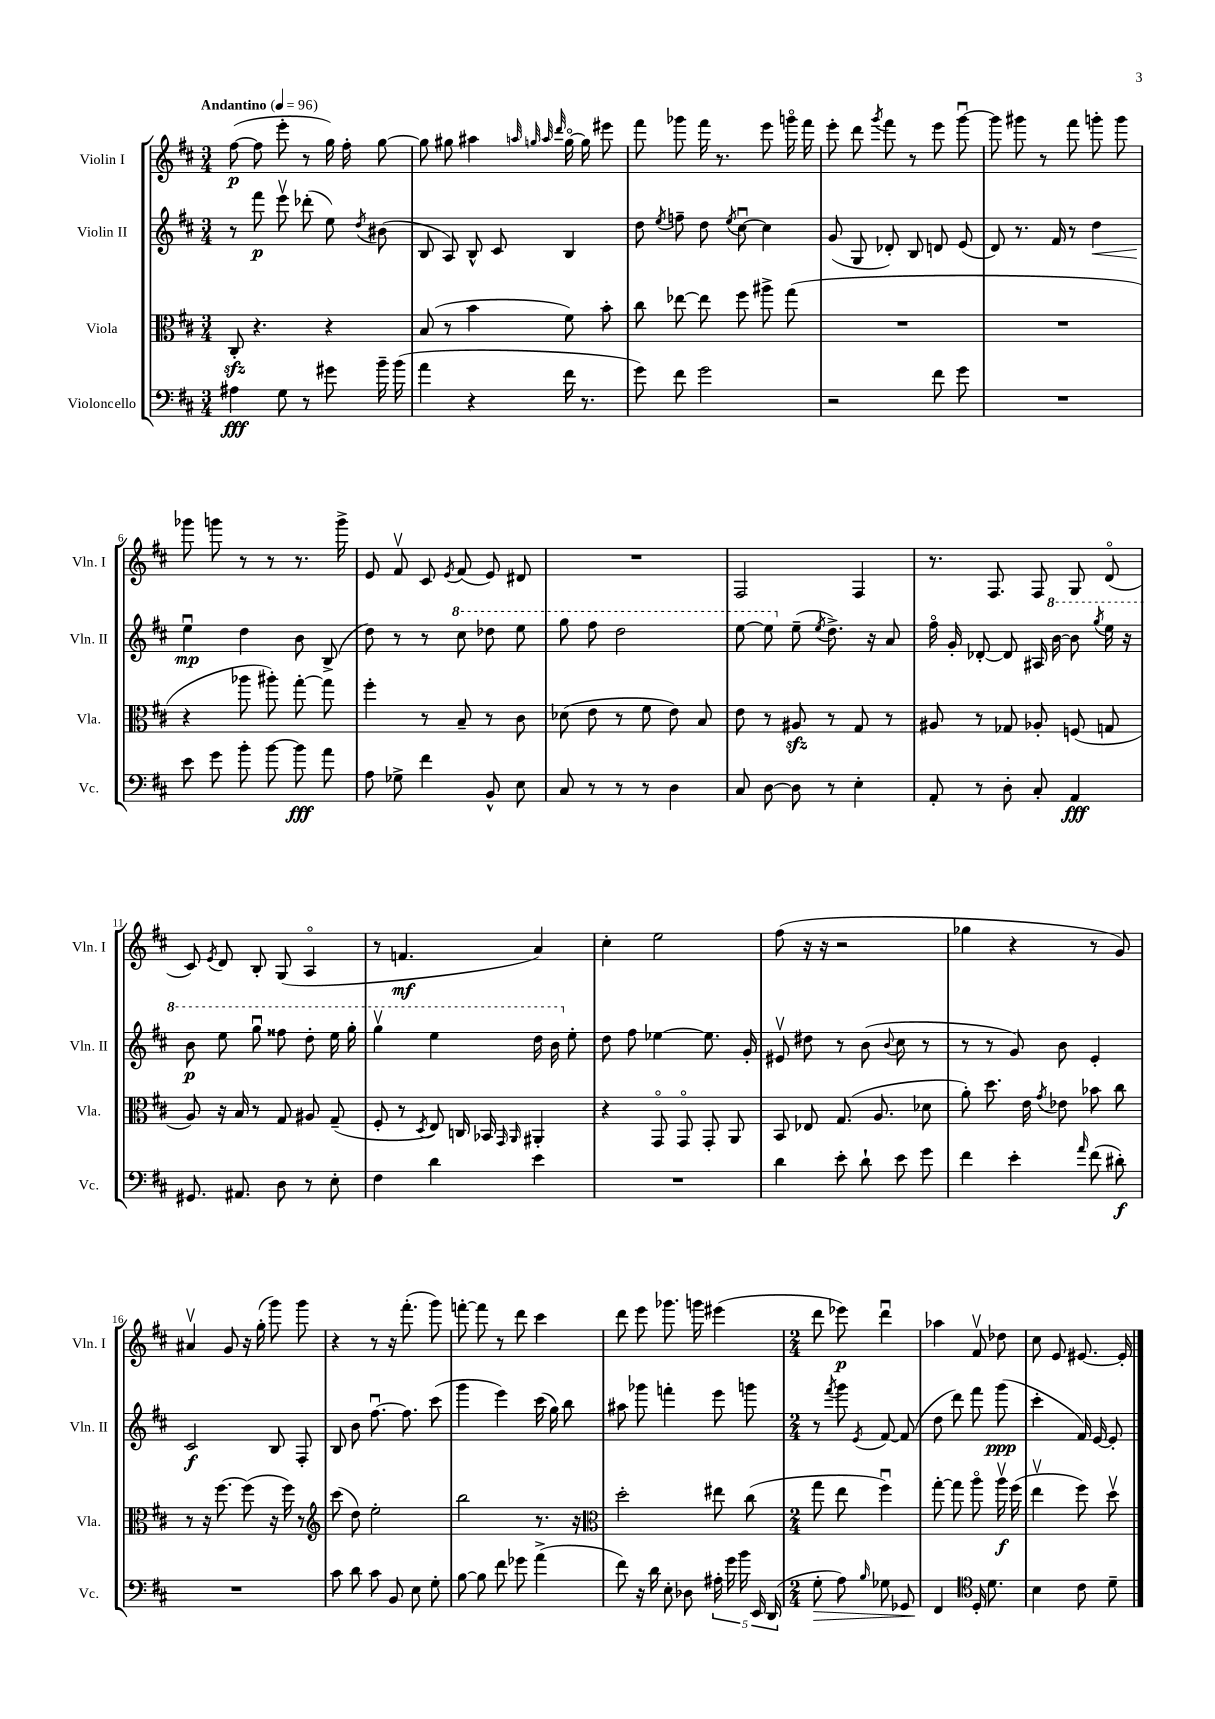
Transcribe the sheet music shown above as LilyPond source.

<<
\new StaffGroup <<
\new Staff = "s0" \with { instrumentName = "Violin I" shortInstrumentName = "Vln. I" } {
    \clef treble \key d \major \numericTimeSignature \time 3/4 \tempo "Andantino" 4 = 96
    \autoBeamOff fis''8~\p( fis''8 e'''8-. r8 g''16) fis''16-. g''8~ |
    g''8 gis''8 ais''4 \grace { a''32 g''32 a''32 d'''32 } g''16~\flageolet g''16 eis'''8 |
    fis'''8 ges'''8 fis'''16 r8. e'''8 g'''16\flageolet fis'''16 |
    e'''8-. d'''8 \acciaccatura { g'''8 } fis'''8 r8 e'''8 g'''8~\downbow |
    g'''8 gis'''8 r8 fis'''8 g'''8-. g'''8 |
    ges'''8 g'''8 r8 r8 r8. g'''16-> |
    e'8 fis'8\upbow cis'8 \acciaccatura { e'8 } fis'8( e'8) dis'8 |
    R2. |
    fis2 fis4 |
    r8. fis8. fis8 g8 d'8\flageolet( |
    cis'8) \acciaccatura { e'8 } d'8 b8-. g8( a4\flageolet |
    r8 f'4.\mf a'4) |
    cis''4-. e''2 |
    fis''8( r16 r16 r2 |
    ges''4 r4 r8 g'8) |
    ais'4\upbow g'8 r16 g''16-.( g'''8) g'''8 |
    r4 r8 r16 fis'''8.-.( g'''8) |
    f'''8~-. f'''8 r8 d'''8 cis'''4 |
    d'''8 e'''8 ges'''8. g'''16 eis'''4( |
    \numericTimeSignature \time 2/4 d'''8 ees'''8\p) d'''4\downbow |
    aes''4 fis'8\upbow des''8 |
    cis''8 e'8 eis'8.~ eis'16-. \bar "|." |
}
\new Staff = "s1" \with { instrumentName = "Violin II" shortInstrumentName = "Vln. II" } {
    \clef treble \key d \major \numericTimeSignature \time 3/4
    \autoBeamOff r8 fis'''8\p e'''8\upbow des'''8-.( e''8) \acciaccatura { d''8 } bis'8( |
    b8 a8) b8-^ cis'8 b4 |
    d''8 \acciaccatura { e''8 } f''8-- d''8 \acciaccatura { e''8 } cis''8~\downbow cis''4 |
    g'8( g8 des'8-.) b8 d'8 e'8( |
    d'8) r8. fis'16 r8 d''4\< |
    e''4\downbow\mp\! d''4 b'8 b8->( |
    d''8) r8 r8 \ottava #1 cis'''8 des'''8 e'''8 |
    g'''8 fis'''8 d'''2 |
    e'''8~ e'''8 \ottava #0 e''8--( \acciaccatura { e''8 } d''8.->) r16 a'8 |
    fis''16\flageolet g'16-. des'8~-. des'8 ais16 \ottava #1 b''16~ b''8 \acciaccatura { g'''8 } e'''16 r16 |
    b''8\p e'''8 g'''8\downbow fisis'''8 d'''8-. e'''16 g'''16-. |
    g'''4\upbow e'''4 d'''16 b''16 \ottava #0 e''8-. |
    d''8 fis''8 ees''4~ ees''8. g'16-. |
    eis'8\upbow dis''8 r8 b'8( \appoggiatura { b'8 } cis''8 r8 |
    r8 r8 g'8) b'8 e'4-. |
    cis'2\f b8 fis8-. |
    b8 b'8 fis''8.~\downbow fis''8. cis'''8( |
    g'''4 e'''4) cis'''16( g''16) b''8 |
    ais''8 ges'''8 f'''4-. e'''8 g'''8 |
    \numericTimeSignature \time 2/4 r8 \acciaccatura { fis'''8 } g'''8 \acciaccatura { e'8 } fis'8~ fis'8( |
    d''8 d'''8) fis'''8 g'''8\ppp( |
    cis'''4-. fis'16) e'16~ e'8-. \bar "|." |
}
\new Staff = "s2" \with { instrumentName = "Viola" shortInstrumentName = "Vla." } {
    \clef alto \key d \major \numericTimeSignature \time 3/4
    \autoBeamOff cis8-.\sfz r4. r4 |
    b8( r8 b'4 fis'8) b'8-. |
    cis''8 ees''8~ ees''8 fis''8 ais''8-> g''8( |
    R2. |
    R2. |
    r4 aes''8 ais''8-.) g''8~-. g''8 |
    fis''4-. r8 b8-- r8 cis'8 |
    des'8( e'8 r8 fis'8 e'8) b8 |
    e'8 r8 ais8\sfz r8 g8 r8 |
    ais8 r8 ges8 aes8-. f8( g8 |
    a8) r16 b16 r8 g8 ais8 g8--( |
    fis8-. r8 \acciaccatura { d8 } e8) c16 bes,16 \grace { g,16 a,16 } ais,4-. |
    r4 g,8\flageolet g,8\flageolet g,8-. a,8 |
    b,8 ees8 g8.( a8. des'8 |
    a'8-.) d''8. e'16 \acciaccatura { g'8 } ees'8 bes'8 cis''8 |
    r8 r16 fis''8.~ fis''8( r16 fis''16) r8 |
    \clef treble cis'''8( d''8) e''2-. |
    b''2 r8. r16 |
    \clef alto d''2-. eis''8 cis''8( |
    \numericTimeSignature \time 2/4 g''8 e''8 fis''4\downbow) |
    g''8~-. g''8 a''8\flageolet a''16\upbow\f fis''16( |
    e''4\upbow fis''8) d''8\upbow \bar "|." |
}
\new Staff = "s3" \with { instrumentName = "Violoncello" shortInstrumentName = "Vc." } {
    \clef bass \key d \major \numericTimeSignature \time 3/4
    \autoBeamOff ais4\fff g8 r8 gis'8 b'16-- b'16( |
    a'4 r4 fis'16 r8. |
    g'8) fis'8 g'2 |
    r2 fis'8 g'8 |
    R2. |
    e'8 g'8 b'8-. b'8~ b'8\fff a'8 |
    a8 ges8-> fis'4 b,8-^ e8 |
    cis8 r8 r8 r8 d4 |
    cis8 d8~ d8 r8 e4-. |
    a,8-. r8 d8-. cis8-. a,4\fff |
    gis,8. ais,8. d8 r8 e8-. |
    fis4 d'4 e'4 |
    R2. |
    d'4 e'8-. d'8-! e'8 g'8 |
    fis'4 e'4-. \grace { a'16 } fis'8( dis'8-.\f) |
    R2. |
    cis'8 d'8 cis'8 b,8 e8 g8-. |
    b8~ b8 fis'8 ges'8 a'4->( |
    fis'8) r16 d'16 e8-. des8 \tuplet 5/4 { ais16-. g'16 b'16 e,16 d,16( } |
    \numericTimeSignature \time 2/4 g8-.\> a8) \grace { b16 } ges8 ges,8 |
    fis,4\! \clef tenor d16-. d'8. |
    b4 cis'8 d'8-- \bar "|." |
}
>>
>>
